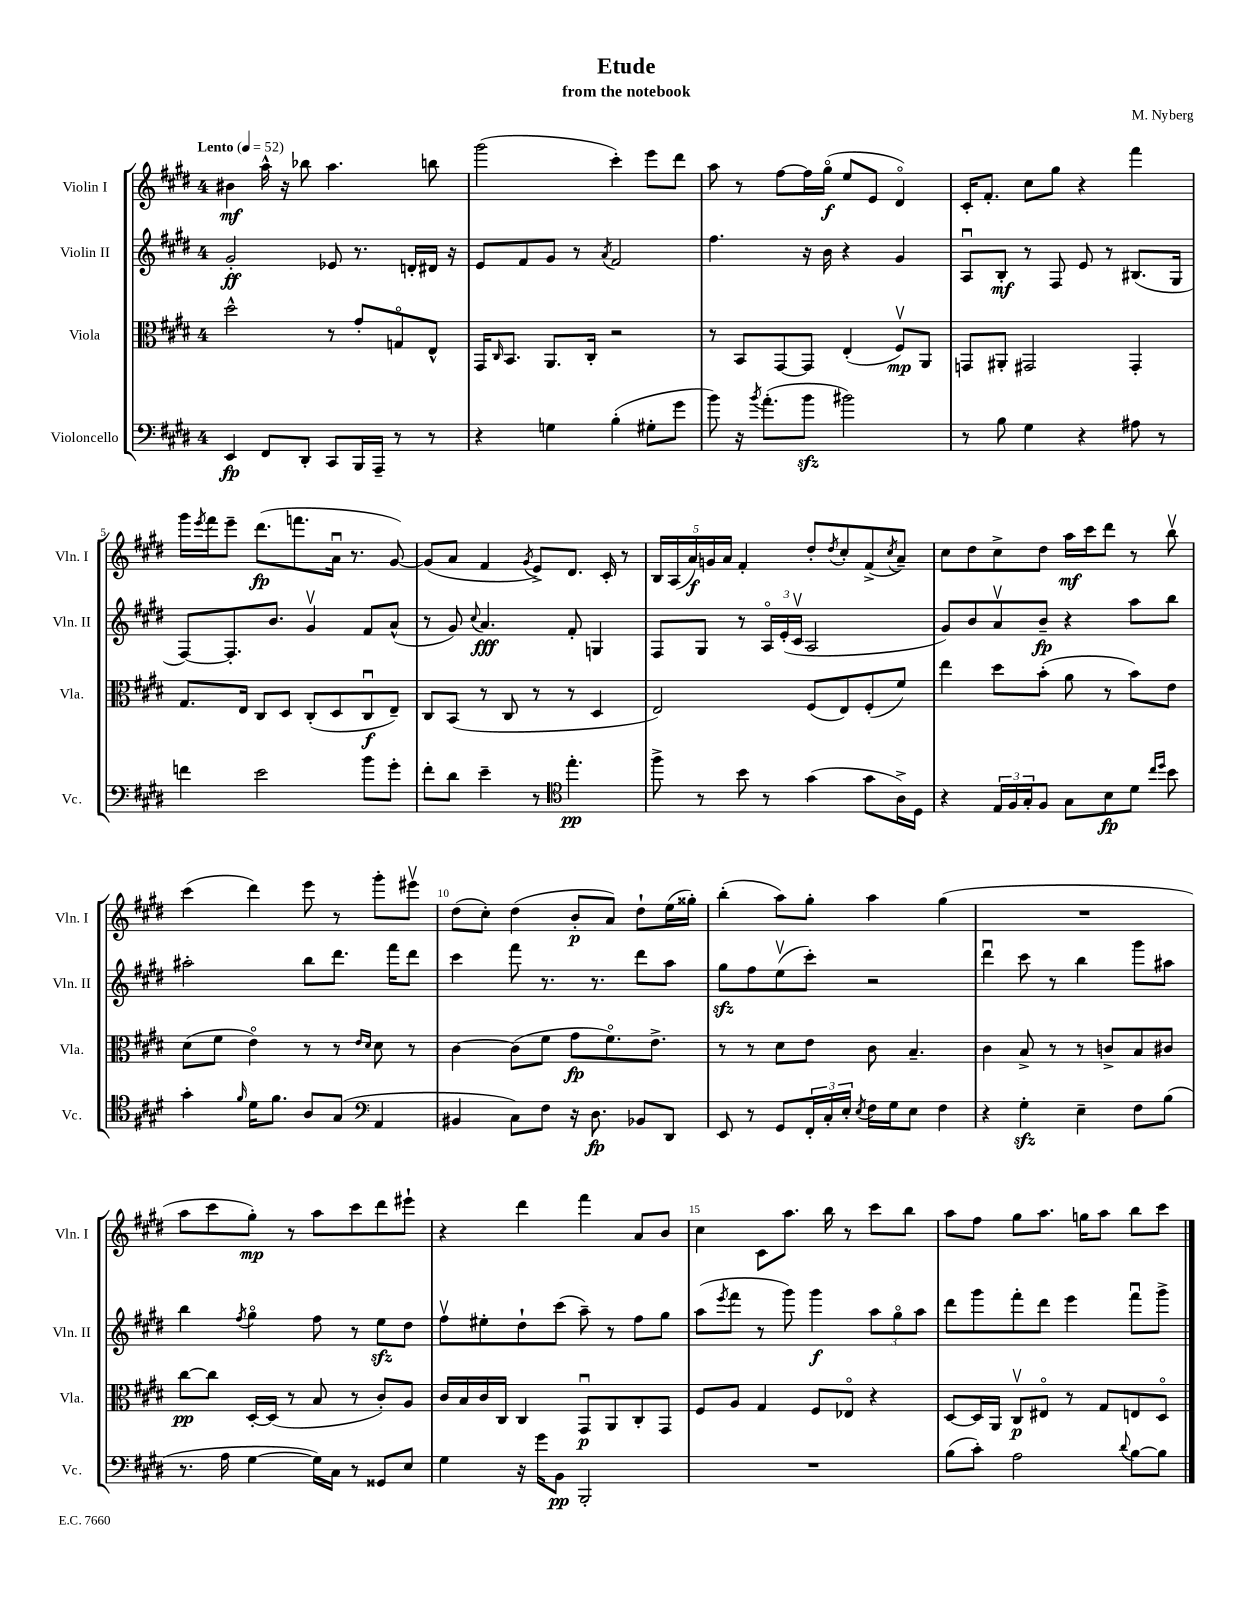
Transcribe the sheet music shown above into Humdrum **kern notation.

**kern	**dynam	**kern	**dynam	**kern	**dynam	**kern	**dynam
*part4	*part4	*part3	*part3	*part2	*part2	*part1	*part1
*staff4	*staff4	*staff3	*staff3	*staff2	*staff2	*staff1	*staff1
*I"Violoncello	*	*I"Viola	*	*I"Violin II	*	*I"Violin I	*
*I'Vc.	*	*I'Vla.	*	*I'Vln. II	*	*I'Vln. I	*
*clefF4	*	*clefC3	*	*clefG2	*	*clefG2	*
*k[f#c#g#d#]	*	*k[f#c#g#d#]	*	*k[f#c#g#d#]	*	*k[f#c#g#d#]	*
*M4/4	*	*M4/4	*	*M4/4	*	*M4/4	*
*MM52	*	*MM52	*	*MM52	*	*MM52	*
=1	=1	=1	=1	=1	=1	=1	=1
!	!	!	!	!	!	!LO:TX:a:B:t=Lento	!
4EE/	fp	2dd#^^\	.	2g#'/	ff	4b#X\	mf
8FF#/L	.	.	.	.	.	16aa^^\	.
.	.	.	.	.	.	16r	.
8DD#'/J	.	.	.	.	.	8bb-X\	.
8CC#/L	.	8r	.	8e-X/	.	4.aa\	.
16BBB/L	.	8g#'/L	.	8.r	.	.	.
16AAA~/JJ	.	.	.	.	.	.	.
8r	.	8Gn/	.	.	.	.	.
.	.	.	.	16dn'/LL	.	.	.
8r	.	8E^^/J	.	16d#X/JJ	.	8bbn\	.
.	.	.	.	16r	.	.	.
=2	=2	=2	=2	=2	=2	=2	=2
4r	.	16GG#/KL	.	8e/L	.	(2ggg#\	.
.	.	16qqC#/	.	.	.	.	.
.	.	8.BB/J	.	.	.	.	.
.	.	.	.	8f#/	.	.	.
4Gn\	.	8.AA/L	.	8g#/J	.	.	.
.	.	.	.	8r	.	.	.
.	.	16C#'/Jk	.	.	.	.	.
.	.	.	.	8qa/	.	.	.
(4B'\	.	2r	.	2f#/	.	4ccc#'\)	.
8G#X'\L	.	.	.	.	.	8eee\L	.
8g#\J	.	.	.	.	.	8ddd#\J	.
=3	=3	=3	=3	=3	=3	=3	=3
8b\)	.	8r	.	4.ff#\	.	8aa\	.
16r	.	8BB/L	.	.	.	8r	.
8qb/	.	.	.	.	.	.	.
(8.a'\L	.	.	.	.	.	.	.
.	.	[8GG#/	.	.	.	[8ff#\L	.
8bzz\J	.	8GG#/J]	.	16r	.	16ff#\L]	.
.	.	.	.	16b\	.	(16gg#\JJ	f
2b#X\)	.	(4E'/	.	4r	.	8ee/L	.
.	.	.	.	.	.	8e/J	.
.	.	8F#v/L)	mp	4g#/	.	4d#/)	.
.	.	8AA/J	.	.	.	.	.
=4	=4	=4	=4	=4	=4	=4	=4
8r	.	8GGn/L	.	8Au/L	.	16c#'/KL	.
.	.	.	.	.	.	8.f#'/J	.
8B\	.	8AA#X'/J	.	8B'/J	mf	.	.
4G#\	.	2GG#X/	.	8r	.	8cc#\L	.
.	.	.	.	8F#/	.	8gg#\J	.
4r	.	.	.	8e/	.	4r	.
.	.	.	.	8r	.	.	.
8A#X\	.	4GG#'/	.	(8.B#X/L	.	4fff#\	.
8r	.	.	.	.	.	.	.
.	.	.	.	16G#/Jk	.	.	.
!!LO:LB:g=z
=5	=5	=5	=5	=5	=5	=5	=5
4fn\	.	8.G#/L	.	[8F#/L)	.	16ggg#\LL	.
.	.	.	.	.	.	8qeee/	.
.	.	.	.	.	.	16fff#\J	.
.	.	.	.	8.F#'/]	.	8eee~\J	.
.	.	16E/Jk	.	.	.	.	.
2e\	.	8C#/L	.	.	.	(8.ddd#\L	fp
.	.	.	.	8.b/J	.	.	.
.	.	8D#/J	.	.	.	.	.
.	.	.	.	.	.	8.fffn\	.
.	.	(8C#'/L	.	4g#v/	.	.	.
.	.	8D#/	.	.	.	16au\Jk	.
.	.	.	.	.	.	8.r	.
8b\L	.	8C#u/	f	8f#/L	.	.	.
8g#'\J	.	8E~/J)	.	(8a^^/J	.	[8g#/)	.
=6	=6	=6	=6	=6	=6	=6	=6
8f#'\L	.	8C#/L	.	8r	.	(8g#/L]	.
8d#\J	.	(8BB/J	.	8g#/)	.	8a/J	.
.	.	.	.	8qqcc#/	.	.	.
4e~\	.	8r	.	4.a/	fff	4f#/	.
.	.	8C#/	.	.	.	.	.
.	.	.	.	.	.	8qg#/	.
8r	.	8r	.	.	.	8e^/L)	.
*clefC4	*	*	*	*	*	*	*
4.ee'\	pp	8r	.	8f#'/	.	8.d#/J	.
.	.	4D#/	.	4Gn/	.	.	.
.	.	.	.	.	.	16c#'/	.
.	.	.	.	.	.	8r	.
=7	=7	=7	=7	=7	=7	=7	=7
8ff#^\	.	2E/)	.	8F#/L	.	20B/LL	.
.	.	.	.	.	.	(20A/	.
.	.	.	.	.	.	20a/)	f
8r	.	.	.	8G#/J	.	.	.
.	.	.	.	.	.	20gn/	.
.	.	.	.	.	.	20a/JJ	.
8b\	.	.	.	8r	.	4f#'/	.
8r	.	.	.	24A/LL	.	.	.
.	.	.	.	(24e'/	.	.	.
.	.	.	.	24c#v/JJ	.	.	.
(4g#\	.	(8F#/L	.	2A/	.	8dd#'/L	.
.	.	.	.	.	.	8qdd#/	.
.	.	8E/)	.	.	.	8cc#'/	.
8g#\L	.	(8F#'/	.	.	.	(8f#^/	.
.	.	.	.	.	.	8qcc#/	.
16A^\L)	.	8f#/J)	.	.	.	8a~/J)	.
16D#\JJ	.	.	.	.	.	.	.
=8	=8	=8	=8	=8	=8	=8	=8
4r	.	4ee\	.	8g#/L)	.	8cc#\L	.
.	.	.	.	8b/	.	8dd#\	.
24E/LL	.	8dd#\L	.	8av/	.	8cc#^\	.
24F#/	.	.	.	.	.	.	.
24G#'/J	.	.	.	.	.	.	.
8F#/J	.	(8b'\J	.	8b~/J	fp	8dd#\J	.
8G#\L	.	8a\	.	4r	.	16aa\LL	mf
.	.	.	.	.	.	16ccc#\J	.
8B\	fp	8r	.	.	.	8ddd#\J	.
8d#\J	.	8b\L)	.	8aa\L	.	8r	.
16qqcc#/LL	.	.	.	.	.	.	.
16qqdd#/JJ	.	.	.	.	.	.	.
8b\	.	8e\J	.	8bb\J	.	8bbv\	.
!!LO:LB:g=z
=9	=9	=9	=9	=9	=9	=9	=9
4g#'\	.	(8d#\L	.	2aa#X'\	.	(4ccc#\	.
.	.	8f#\J	.	.	.	.	.
16qqf#/	.	.	.	.	.	.	.
16d#\KL	.	4e\)	.	.	.	4ddd#\)	.
8.f#\J	.	.	.	.	.	.	.
8A/L	.	8r	.	8bb\L	.	8eee\	.
(8G#/J	.	8r	.	8.ddd#\J	.	8r	.
*clefF4	*	*	*	*	*	*	*
.	.	16qqe/LL	.	.	.	.	.
.	.	16qqd#/JJ	.	.	.	.	.
4AA/	.	8d#\	.	.	.	8ggg#'\L	.
.	.	.	.	16fff#\KL	.	.	.
.	.	8r	.	8ddd#\J	.	8eee#Xv\J	.
=10	=10	=10	=10	=10	=10	=10	=10
4BB#X/	.	[4c#\	.	4ccc#\	.	(8dd#\L	.
.	.	.	.	.	.	8cc#'\J)	.
8C#\L)	.	(8c#\L]	.	8fff#\	.	(4dd#\	.
8F#\J	.	8f#\J	.	8.r	.	.	.
16r	.	8g#\L	fp	.	.	8b'/L	p
8.D#\	fp	.	.	8.r	.	.	.
.	.	8.f#\)	.	.	.	8a/J)	.
8BB-X/L	.	.	.	8ddd#\L	.	8dd#`\L	.
.	.	8.e^\J	.	.	.	.	.
8DD#/J	.	.	.	8aa\J	.	(16ee\L	.
.	.	.	.	.	.	16gg##X'\JJ)	.
=11	=11	=11	=11	=11	=11	=11	=11
8EE/	.	8r	.	8gg#zz\L	.	(4bb'\	.
8r	.	8r	.	8ff#\	.	.	.
8GG#/L	.	8d#\L	.	(8eev\	.	8aa\L)	.
24FF#'/L	.	8e\J	.	8ccc#'\J)	.	8gg#'\J	.
24C#'/	.	.	.	.	.	.	.
24E'/JJ	.	.	.	.	.	.	.
8qE/	.	.	.	.	.	.	.
16F#\LL	.	8c#\	.	2r	.	4aa\	.
16G#\J	.	.	.	.	.	.	.
8E\J	.	4.B~/	.	.	.	.	.
4F#\	.	.	.	.	.	(4gg#\	.
=12	=12	=12	=12	=12	=12	=12	=12
4r	.	4c#\	.	4ddd#u\	.	1r	.
4G#zz'\	.	8B^/	.	8ccc#\	.	.	.
.	.	8r	.	8r	.	.	.
4E~\	.	8r	.	4bb\	.	.	.
.	.	8cn^/L	.	.	.	.	.
8F#\L	.	8B/	.	8ggg#\L	.	.	.
(8B\J	.	8c#X/J	.	8aa#X\J	.	.	.
!!LO:LB:g=z
=13	=13	=13	=13	=13	=13	=13	=13
8.r	.	[8cc#\L	pp	4bb\	.	8aa\L	.
.	.	8cc#\J]	.	.	.	8ccc#\	.
16A\	.	.	.	.	.	.	.
.	.	.	.	8qff#/	.	.	.
[4G#\	.	[16D#'/LL	.	4gg#\	.	8gg#'\J)	mp
.	.	(16D#/JJ]	.	.	.	.	.
.	.	8r	.	.	.	8r	.
16G#\LL])	.	8B/	.	8ff#\	.	8aa\L	.
16C#\JJ	.	.	.	.	.	.	.
8r	.	8r	.	8r	.	8ccc#\	.
8GG##X/L	.	8c#'/L)	.	8eezz\L	.	8ddd#\	.
8E/J	.	8A/J	.	8dd#\J	.	8eee#X`\J	.
=14	=14	=14	=14	=14	=14	=14	=14
4G#\	.	16c#/LL	.	8ff#v\L	.	4r	.
.	.	16B/	.	.	.	.	.
.	.	16c#/	.	8ee#X'\	.	.	.
.	.	16C#/JJ	.	.	.	.	.
16r	.	4C#/	.	8dd#`\	.	4ddd#\	.
16g#\KL	.	.	.	.	.	.	.
8BB\J	pp	.	.	(8ccc#\J	.	.	.
2BBB'/	.	8GG#u/L	p	8aa~\)	.	4fff#\	.
.	.	8AA/	.	8r	.	.	.
.	.	8C#'/	.	8ff#\L	.	8a/L	.
.	.	8GG#/J	.	8gg#\J	.	8b/J	.
=15	=15	=15	=15	=15	=15	=15	=15
1r	.	8F#/L	.	(8aa\L	.	4cc#\	.
.	.	.	.	8qeee/	.	.	.
.	.	8A/J	.	8fff#\J	.	.	.
.	.	4G#/	.	8r	.	8c#\L	.
.	.	.	.	8ggg#\)	.	8.aa\J	.
.	.	8F#/L	.	4ggg#\	f	.	.
.	.	.	.	.	.	16bb\	.
.	.	8E-X/J	.	.	.	8r	.
.	.	4r	.	12aa\L	.	8ccc#\L	.
.	.	.	.	12gg#\	.	.	.
.	.	.	.	.	.	8bb\J	.
.	.	.	.	12aa\J	.	.	.
=16	=16	=16	=16	=16	=16	=16	=16
(8B\L	.	[8D#/L	.	8ddd#\L	.	8aa\L	.
8c#'\J)	.	16D#/L]	.	8ggg#\	.	8ff#\J	.
.	.	16AA/JJ	.	.	.	.	.
2A\	.	8C#v/L	p	8fff#'\	.	8gg#\L	.
.	.	8E#X/J	.	8ddd#\J	.	8.aa\J	.
.	.	8r	.	4eee\	.	.	.
.	.	.	.	.	.	16ggn\KL	.
.	.	8G#/L	.	.	.	8aa\J	.
8qqd#/	.	.	.	.	.	.	.
[8B\L	.	8En/	.	8fff#u\L	.	8bb\L	.
8B\J]	.	8D#/J	.	8ggg#^\J	.	8ccc#\J	.
==	==	==	==	==	==	==	==
*-	*-	*-	*-	*-	*-	*-	*-
